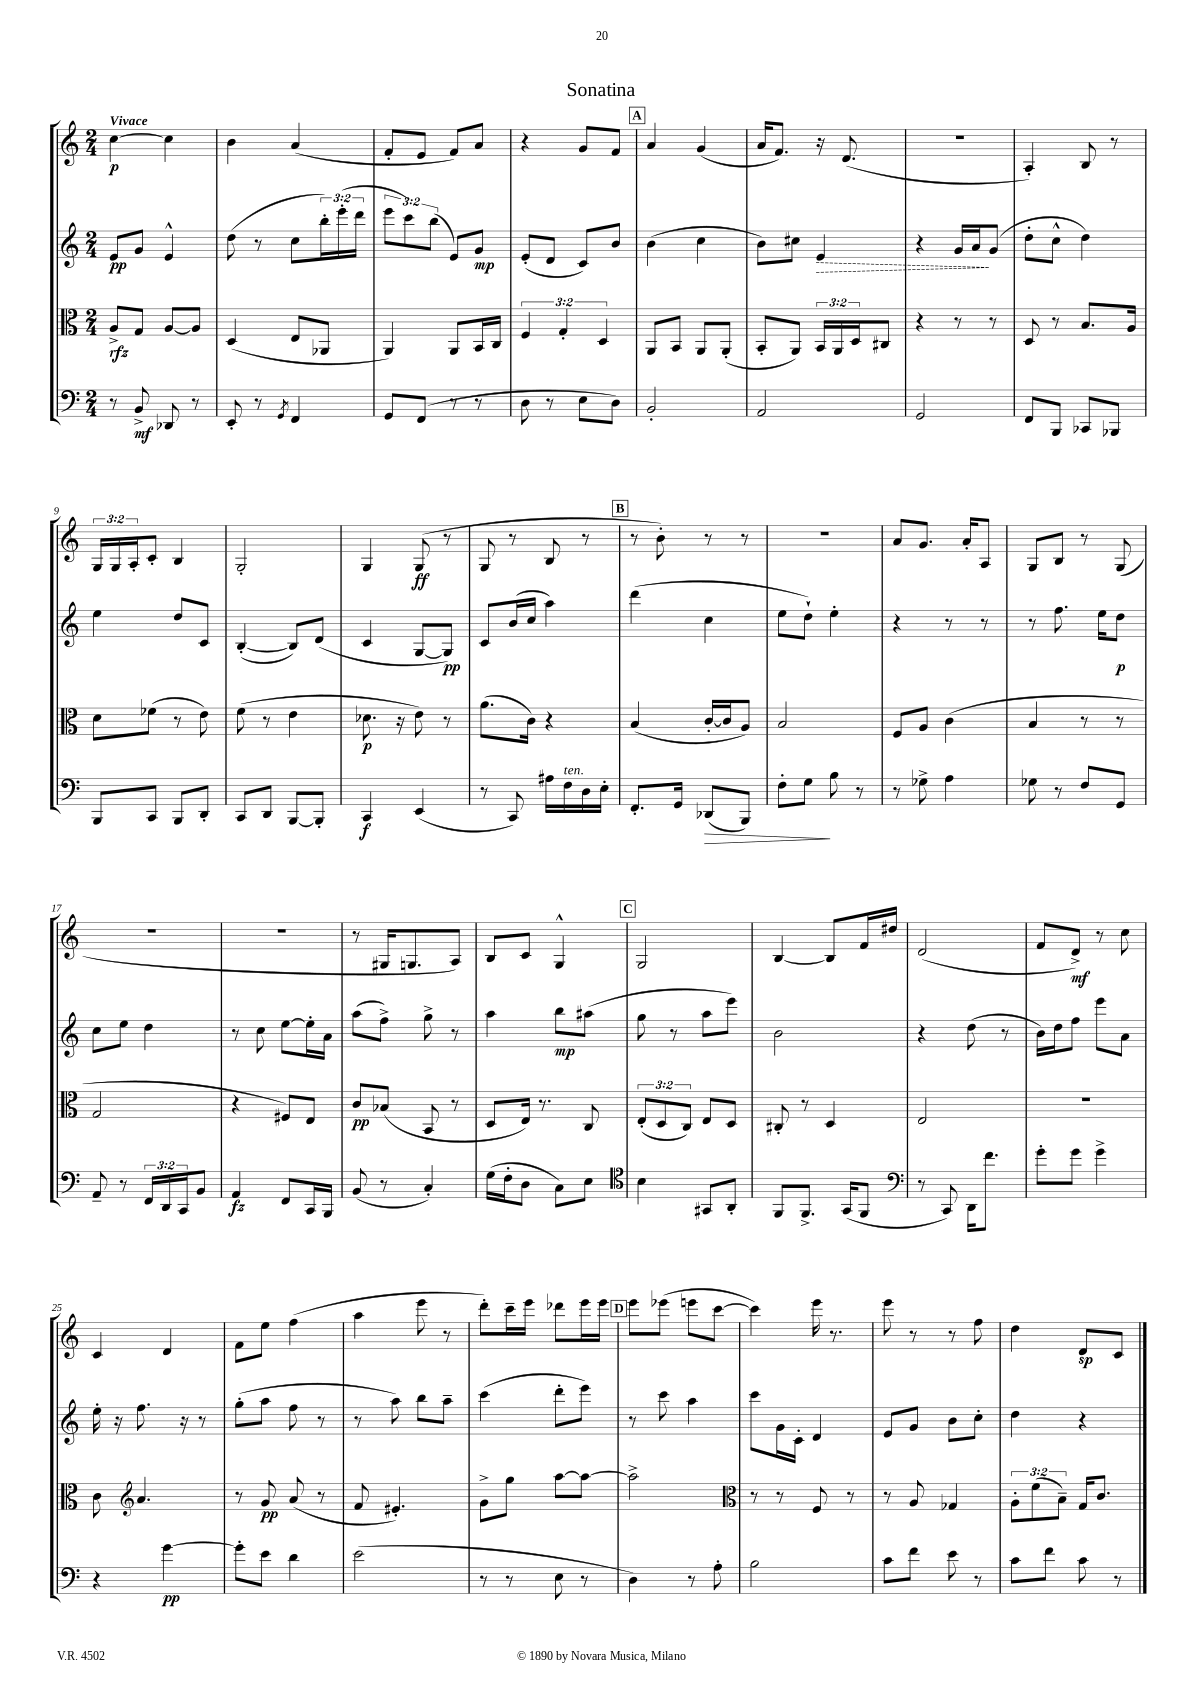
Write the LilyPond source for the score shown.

\header { title = "Sonatina" }
<<
\new StaffGroup <<
\new Staff = "s0" {
    \clef treble \key c \major \numericTimeSignature \time 2/4 \override Staff.TupletNumber.text = #tuplet-number::calc-fraction-text \tempo "Vivace"
    c''4~\p c''4 |
    b'4 a'4( |
    f'8-. e'8 f'8) a'8 |
    r4 g'8 f'8 |
    \mark \markup { \box "A" } a'4 g'4( |
    a'16 f'8.) r16 d'8.( |
    r2 |
    a4-.) b8 r8 |
    \tuplet 3/2 { g16 g16 a16-. } c'8-. b4 |
    g2-. |
    g4 g8\ff( r8 |
    g8 r8 b8 r8 |
    \mark \markup { \box "B" } r8 b'8-.) r8 r8 |
    R2 |
    a'8 g'8. a'16-. a8 |
    g8 b8 r8 g8( |
    R2 |
    R2 |
    r8 gis16 g8. a8) |
    b8 c'8 g4-^ |
    \mark \markup { \box "C" } g2 |
    b4~ b8 f'16 dis''16 |
    d'2( |
    f'8 d'8->\mf) r8 c''8 |
    c'4 d'4 |
    f'8 e''8 f''4( |
    a''4 e'''8 r8 |
    d'''8-.) c'''16-- e'''16 des'''8 e'''16 e'''16 |
    \mark \markup { \box "D" } e'''8 ees'''8( e'''8 c'''8~ |
    c'''4) e'''16 r8. |
    e'''8 r8 r8 f''8 |
    d''4 d'8\sp c'8 \bar "|." |
}
\new Staff = "s1" {
    \clef treble \key c \major \numericTimeSignature \time 2/4 \override Staff.TupletNumber.text = #tuplet-number::calc-fraction-text
    e'8\pp g'8 e'4-^ |
    d''8( r8 c''8 \tuplet 3/2 { b''16-.) e'''16-.( d'''16 } |
    \tuplet 3/2 { e'''8 c'''8) b''8( } e'8) g'8\mp |
    e'8-.( d'8 c'8) b'8 |
    \mark \markup { \box "A" } b'4( c''4 |
    b'8) cis''8 \once \override Hairpin.style = #'dashed-line e'4\> |
    r4 g'16 a'16\! g'8( |
    d''8-. c''8-^ d''4) |
    e''4 d''8 c'8 |
    b4~-.( b8) d'8( |
    c'4 g8~ g8\pp) |
    c'8 b'16( c''16 a''4) |
    \mark \markup { \box "B" } d'''4( c''4 |
    e''8 d''8-!) e''4-. |
    r4 r8 r8 |
    r8 f''8. e''16 d''8\p |
    c''8 e''8 d''4 |
    r8 c''8 e''8~ e''16-. a'16 |
    a''8( f''8->) g''8-> r8 |
    a''4 b''8\mp ais''8( |
    \mark \markup { \box "C" } g''8 r8 a''8 e'''8) |
    b'2 |
    r4 d''8( r8 |
    b'16) d''16 f''8 e'''8 a'8 |
    e''16-. r16 f''8. r16 r8 |
    g''8-.( a''8 f''8 r8 |
    r8 a''8) b''8 a''8-- |
    c'''4( d'''8-. e'''8) |
    \mark \markup { \box "D" } r8 c'''8 a''4 |
    c'''8 g'16 c'16-. d'4 |
    e'8 g'8 b'8 c''8-. |
    d''4 r4 \bar "|." |
}
\new Staff = "s2" {
    \clef alto \key c \major \numericTimeSignature \time 2/4 \override Staff.TupletNumber.text = #tuplet-number::calc-fraction-text
    a8->\rfz g8 a8~ a8 |
    d4( e8 aes,8 |
    a,4) a,8 b,16 c16 |
    \tuplet 3/2 { f4 g4-. d4 } |
    \mark \markup { \box "A" } a,8 b,8 a,8 a,8-.( |
    b,8-. a,8) \tuplet 3/2 { b,16 a,16 d16 } cis8 |
    r4 r8 r8 |
    d8 r8 b8. a16 |
    d'8 fes'8( r8 e'8) |
    f'8( r8 e'4 |
    des'8.\p r16 e'8) r8 |
    a'8.( c'16) r4 |
    \mark \markup { \box "B" } b4( c'16~-. c'16 a8) |
    b2 |
    f8 a8 c'4( |
    b4 r8 r8 |
    g2 |
    r4 fis8) e8 |
    c'8\pp bes8( b,8 r8 |
    d8 e16) r8. c8 |
    \mark \markup { \box "C" } \tuplet 3/2 { e8-.( d8 c8) } e8 d8 |
    cis8-. r8 d4 |
    e2 |
    R2 |
    c'8 \clef treble a'4. |
    r8 g'8\pp a'8( r8 |
    f'8 eis'4.-.) |
    g'8-> g''8 a''8~ a''8~ |
    \mark \markup { \box "D" } a''2-> |
    \clef alto r8 r8 f8 r8 |
    r8 a8 ges4 |
    \tuplet 3/2 { a8-. f'8( b8--) } g16 c'8. \bar "|." |
}
\new Staff = "s3" {
    \clef bass \key c \major \numericTimeSignature \time 2/4 \override Staff.TupletNumber.text = #tuplet-number::calc-fraction-text
    r8 b,8->\mf des,8 r8 |
    e,8-. r8 \acciaccatura { g,8 } f,4 |
    g,8 f,8( r8 r8 |
    d8 r8 e8 d8) |
    \mark \markup { \box "A" } b,2-. |
    a,2 |
    g,2 |
    f,8 b,,8 ces,8 bes,,8 |
    b,,8 c,8 b,,8 d,8-. |
    c,8 d,8 b,,8~ b,,8-. |
    c,4\f e,4( |
    r8 c,8) ais16 f16^\markup { \italic "ten." } d16 e16-. |
    \mark \markup { \box "B" } f,8.-. g,16 des,8\>( b,,8) |
    f8-. g8\! b8 r8 |
    r8 ges8-> a4 |
    ges8 r8 f8 g,8 |
    a,8-- r8 \tuplet 3/2 { f,16 d,16 c,16 } b,8 |
    a,4\fz f,8 c,16 b,,16 |
    b,8( r8 c4-.) |
    g16( f16-. d8 c8) e8 |
    \mark \markup { \box "C" } \clef tenor b4 gis,8 a,8-. |
    f,8 f,8.-> g,16( f,8 |
    \clef bass r8 c,8) d,16 f'8. |
    g'8-. g'8 g'4-> |
    r4 g'4~\pp |
    g'8-. e'8 d'4 |
    e'2( |
    r8 r8 e8 r8 |
    \mark \markup { \box "D" } d4) r8 a8-. |
    b2 |
    c'8 f'8 e'8 r8 |
    c'8 f'8 c'8 r8 \bar "|." |
}
>>
>>
